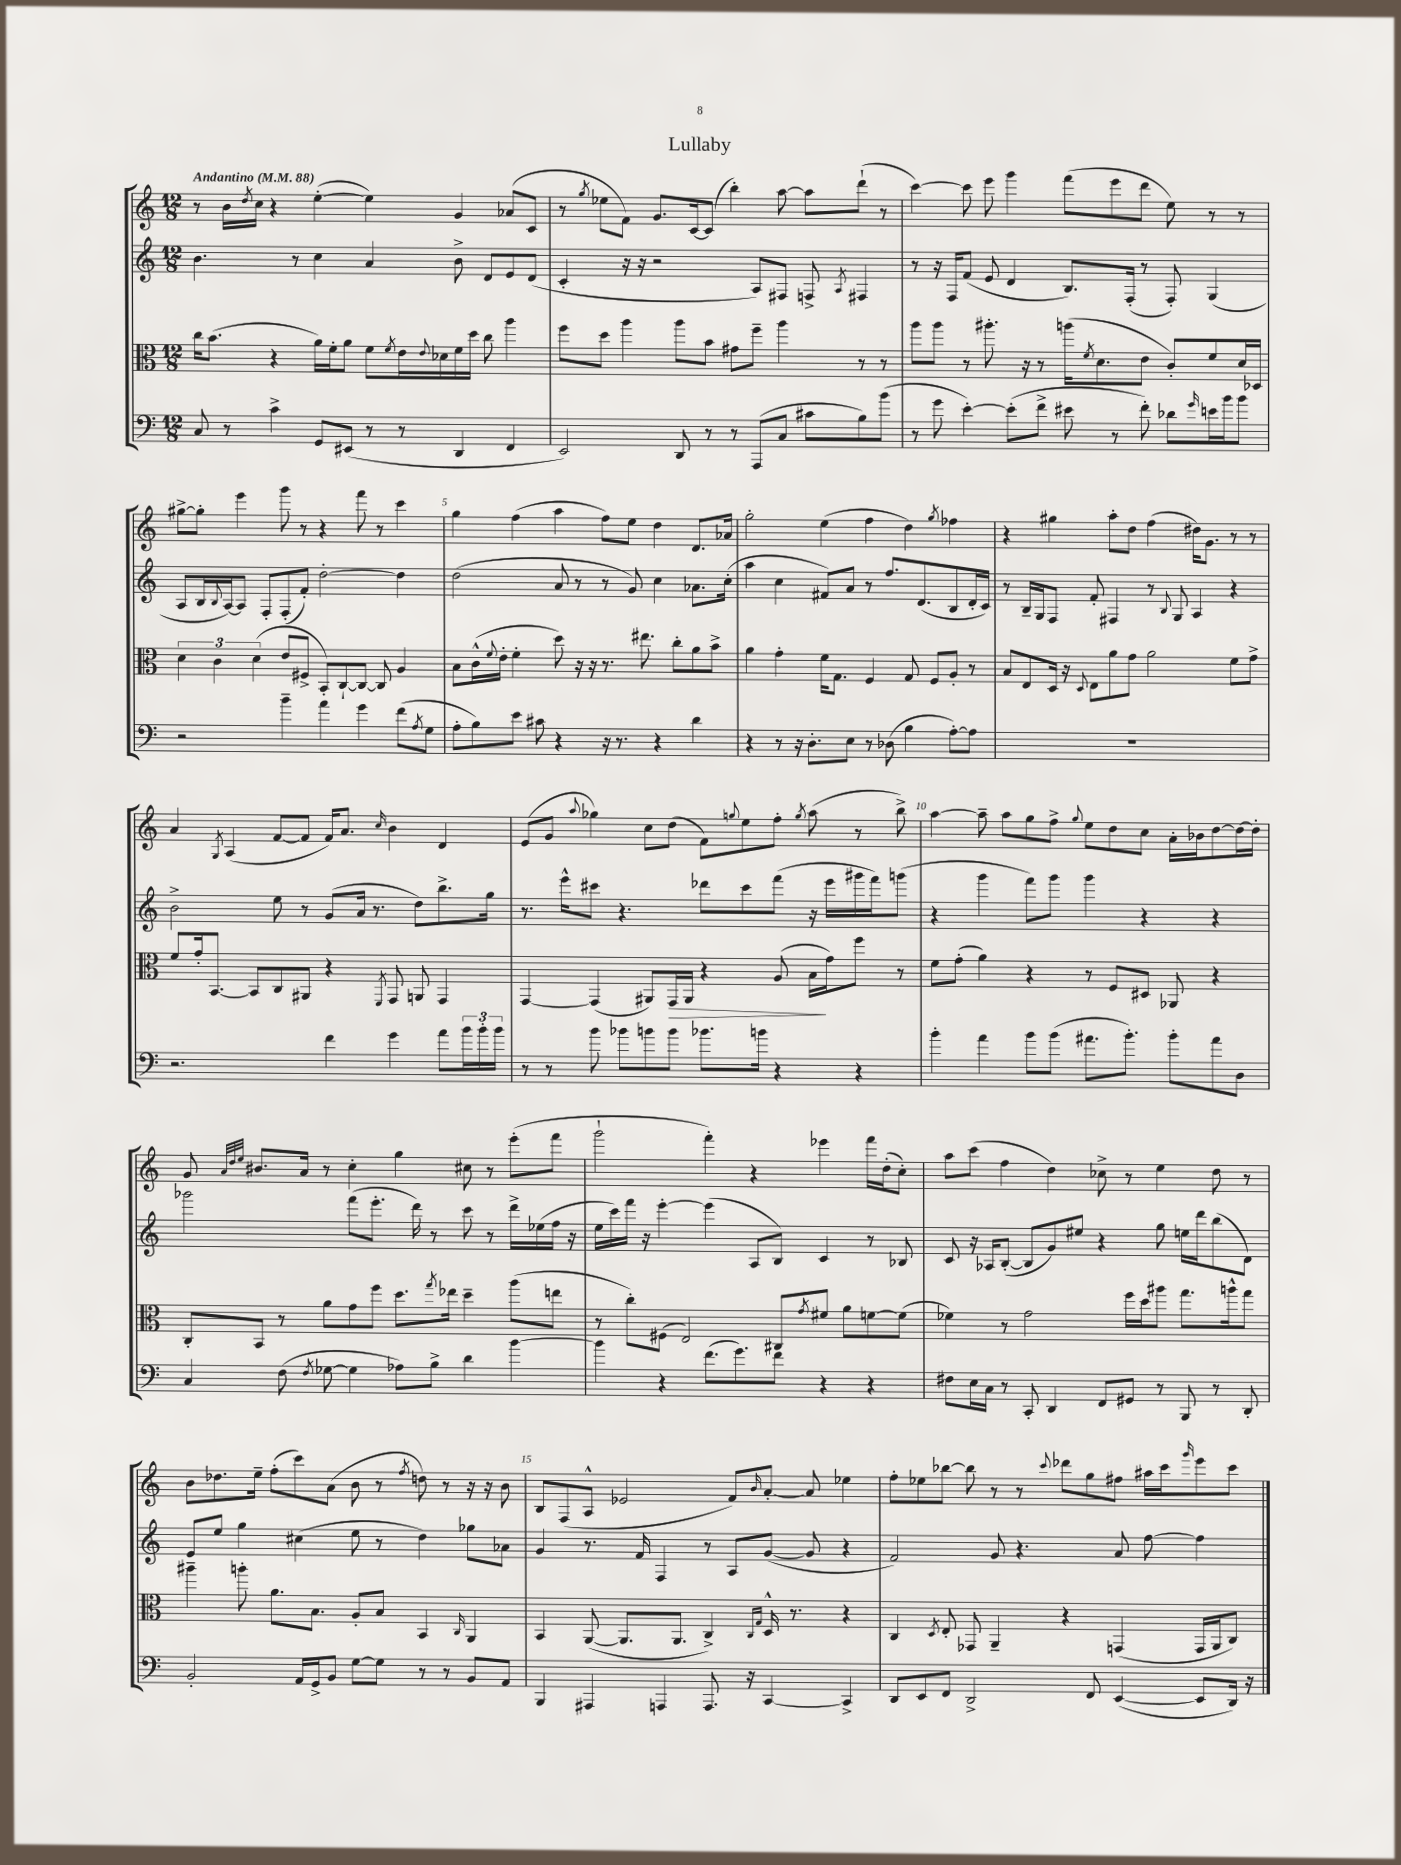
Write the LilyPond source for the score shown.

\header { title = "Lullaby" }
<<
\new StaffGroup <<
\new Staff = "s0" {
    \clef treble \key c \major \numericTimeSignature \time 12/8 \tempo "Andantino" 4 = 88
    r8 b'16 \acciaccatura { d''8 } c''16 r4 e''4~-.( e''4) g'4 aes'8( c'8 |
    r8 \acciaccatura { g''8 } ees''8 f'8) g'8. c'16~ c'8( b''4-.) a''8~ a''8 d'''8-!( r8 |
    c'''4~) c'''8 e'''8 g'''4 f'''8( e'''8 d'''8 e''8) r8 r8 |
    gis''8~-> gis''8-. e'''4 g'''8 r8 r4 f'''8 r8 c'''4 |
    g''4 f''4( a''4 f''8) e''8 d''4 d'8. aes'16 |
    g''2-. e''4( f''4 d''4) \acciaccatura { g''8 } fes''4 |
    r4 gis''4 a''8-. d''8 f''4( dis''16) g'8. r8 r8 |
    a'4 \acciaccatura { g8 } a4( f'8~ f'8 f'16) a'8. \grace { c''16 } b'4 d'4 |
    e'8( g'8 \appoggiatura { a''8 } ges''4) c''8 d''8( f'8) \appoggiatura { g''8 } e''8 f''8-. \acciaccatura { g''8 } a''8( r8 b''8->) |
    a''4~ a''8-- a''8 g''8 f''8-> \appoggiatura { g''8 } e''8 d''8 c''8 a'16-. bes'16 d''8~ d''16~ d''16-. |
    g'8 \grace { a'32 d''32 e''32 } bis'8. a'16 r8 c''4-. g''4 cis''8 r8 e'''8-.( f'''8 |
    g'''2-! f'''4-.) r4 ees'''4 f'''16 d''16-.( c''8-.) |
    a''8 c'''8( f''4 d''4) ces''8-> r8 e''4 d''8 r8 |
    b'8 des''8. e''16-- f''8-.( c'''8) a'8( b'8 r8 \acciaccatura { f''8 } d''8) r8 r16 r16 b'8 |
    b8 f8( a8-^ ees'2 f'8) \grace { b'16 } a'8~-. a'8 ees''4 |
    f''8-. ees''8 bes''8~ bes''8 r8 r8 \appoggiatura { c'''8 } des'''8 g''8 fis''8 ais''16 c'''16 \grace { g'''16 } e'''8 c'''8 \bar "|." |
}
\new Staff = "s1" {
    \clef treble \key c \major \numericTimeSignature \time 12/8
    b'4. r8 c''4 a'4 b'8-> d'8 e'8 d'8( |
    c'4-. r16 r16 r2 a8) fis8 f8-> \acciaccatura { a8 } fis4 |
    r8 r16 f16 f'8( e'8 d'4 b8.) f16-.( r8 f8-.) g4( |
    a8 b16 \appoggiatura { b8 } a16~) a8 f8-. f8-.( f'8-.) d''2~-. d''4 |
    d''2( a'8 r8 r8 g'8) c''4 aes'8. c''16-.( |
    a''4 c''4 fis'8) a'8 r8 f''8. d'8.( b8 d'16-. c'16) |
    r8 b16-- g16 f8 f'8-. fis4 r8 \appoggiatura { b8 } g8 a4 r4 |
    b'2-> e''8 r8 g'8( a'16 r8. d''8) b''8.-> g''16 |
    r8. e'''16-^ cis'''8 r4. des'''8 cis'''8 f'''8( r16 e'''16 gis'''16 f'''16) g'''8( |
    r4 g'''4 f'''8) g'''8 g'''4 r4 r4 |
    ges'''2 f'''8( e'''8.-. d'''16) r8 c'''8 r8 d'''16-> ees''16( f''16 r16 |
    e''16 c'''16) f'''16 r16 e'''4~-. e'''4( a8 b8) c'4 r8 bes8 |
    c'8 r16 aes16 b8~-.( b8 g'8) eis''8 r4 g''8 e''16 d'''16 b''8( d'8) |
    e'8 e''8 g''4 cis''4( e''8 r8 d''4) ges''8 aes'8 |
    g'4 r8. f'16 f4 r8 a8 g'8~( g'8 r4 |
    f'2) g'8 r4. a'8 f''8~ f''4 \bar "|." |
}
\new Staff = "s2" {
    \clef alto \key c \major \numericTimeSignature \time 12/8
    c''16 b'8.( r4 a'16) f'16-. a'8 f'8 \acciaccatura { f'8 } e'16 \appoggiatura { e'8 } des'16 f'16 d''16 c''8 a''4 |
    f''8 d''8 a''4 a''8 b'8 gis'8 f''8-- a''4 r8 r8 |
    a''8 a''8 r8 ais''8.-. r16 r8 a''16( \acciaccatura { f'8 } d'8. e'8 c'8-.) f'8 d'16 des16 |
    \tuplet 3/2 { d'4 c'4 d'4( } e'8 fis8-> b,8-.) c8~-! c8~ c8 a4 |
    b8 c'16-^( \appoggiatura { f'8 } e'16-. f'4-. d''8) r16 r16 r8. eis''8. c''8-. a'8 b'8-> |
    a'4 g'4-. f'16 g8. f4 g8 f8 a8-. r8 |
    b8 e8 d16 r16 \appoggiatura { d8 } e8 a'8 g'8 a'2 f'8 g'8-> |
    f'8 g'16-. b,8.~ b,8 c8 ais,8 r4 \acciaccatura { f,8 } g,8 a,8 g,4 |
    g,4~ g,4( ais,8) g,16\> ais,16 r4 a8( b16\! g'16) f''8 r8 |
    f'8 g'8-.( a'4) r4 r8 f8 dis8 aes,8 r4 |
    c8-. b,8 r8 a'8 g'8 f''8 d''8. \acciaccatura { g''8 } ees''16 d''4-- a''8( e''8 |
    r8 c''8-.) fis8( e2) cis8 \acciaccatura { g'8 } fis'8 a'8 f'8~ f'8( |
    fes'4) r8 g'2 f''16 d''16 ais''8 g''8. a''16-^ g''8 |
    ais''4-- a''8-. a'8. b8. a8-. b8 b,4 \grace { c16 } a,4 |
    b,4 a,8~( a,8. a,8. c4->) \grace { c16 g16 } d16-^ r8. r4 |
    c4 \acciaccatura { d8 } e8-. ges,8 a,4-- r4 g,4( g,16 a,16 c8) \bar "|." |
}
\new Staff = "s3" {
    \clef bass \key c \major \numericTimeSignature \time 12/8
    c8 r8 c'4-> g,8 eis,8( r8 r8 d,4 f,4 |
    e,2) d,8 r8 r8 a,,8( c8 cis'8 b8) b'8( |
    r8 g'8 e'4~-.) e'8-.( f'8-> eis'8 r8 f'8-.) des'8 \grace { g'16 } e'16 b'16 b'8 |
    r2 b'4-- a'4 g'4 f'8( \acciaccatura { a8 } g8 |
    a8-. b8) e'8 cis'8 r4 r16 r8. r4 d'4 |
    r4 r8 r16 d8.-. e8 r8 des8( b4 a8~-.) a8 |
    R1. |
    r2. f'4 g'4 a'8 \tuplet 3/2 { b'16 b'16-. b'16 } |
    r8 r8 b'8 bes'8 b'8 b'8 bes'8. b'16 r4 r4 |
    b'4-. a'4 b'8 b'8( ais'8. b'8.-.) b'8-. ais'8 d8 |
    c4 f8( \acciaccatura { f8 } ges8~ ges4 aes8) b8-> d'4 b'4~ |
    b'4 r4 f'8.( g'8.) f'8 r4 r4 |
    fis8 e16 c16 r8 c,8-. d,4 f,8 gis,8 r8 b,,8 r8 d,8-. |
    b,2-. a,16 g,16-> b,8 g8~ g8 r8 r8 b,8 a,8 |
    b,,4 ais,,4 a,,4 a,,8. r16 c,4~ c,4-> |
    d,8 e,8 f,8 d,2-> f,8 e,4~( e,8 d,16) r16 \bar "|." |
}
>>
>>
\layout { \context { \Score \override BarNumber.break-visibility = ##(#f #t #t) barNumberVisibility = #(every-nth-bar-number-visible 5) } }
